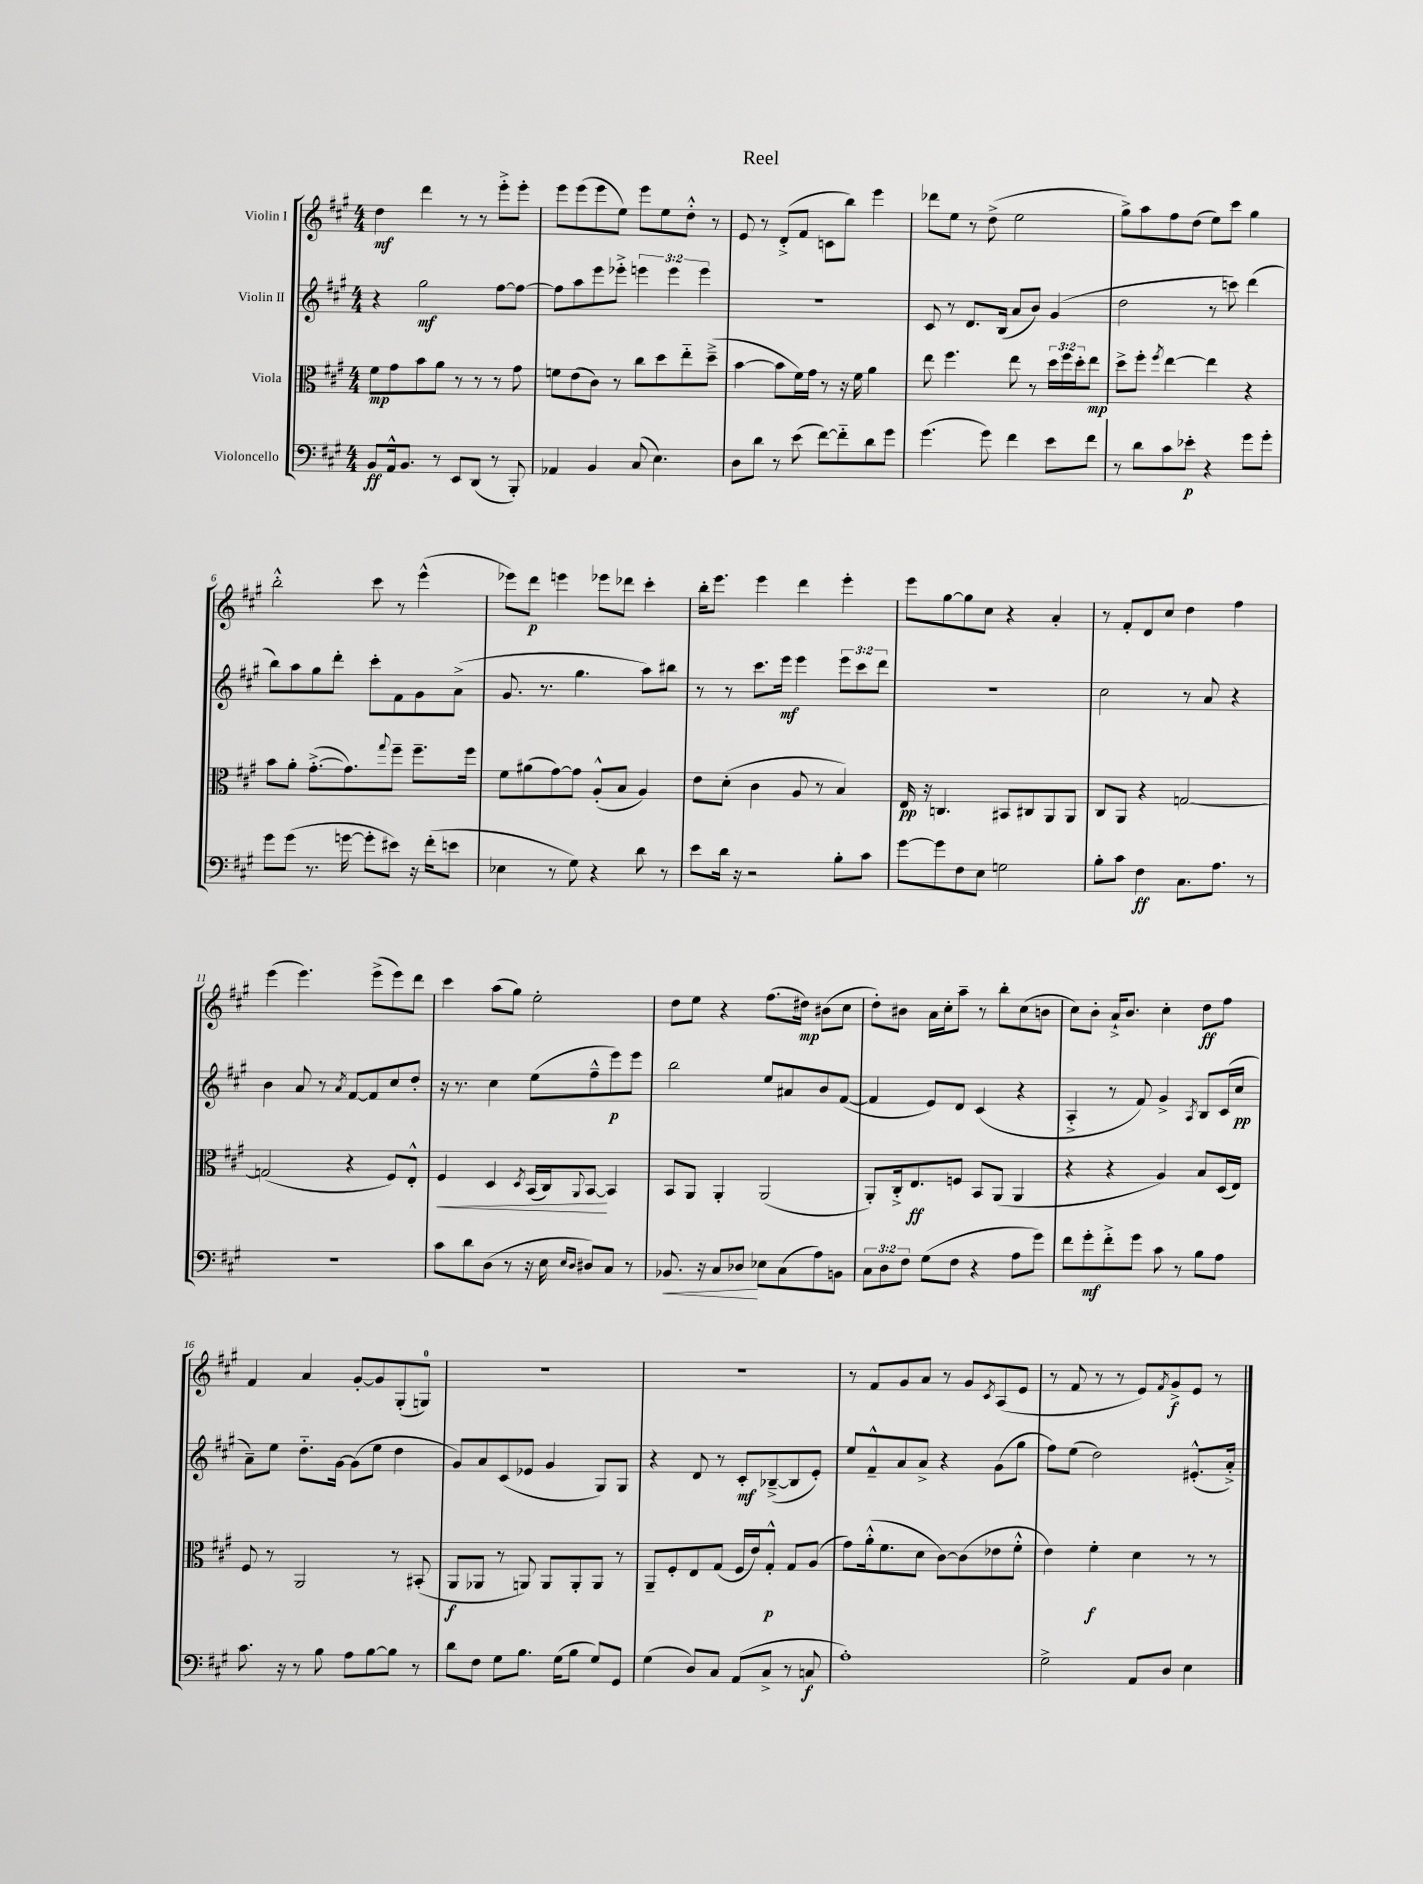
\header { title = "Reel" }
<<
\new StaffGroup <<
\new Staff = "s0" \with { instrumentName = "Violin I" } {
    \clef treble \key a \major \numericTimeSignature \time 4/4
    d''4\mf d'''4 r8 r8 e'''8-.-> e'''8-. |
    e'''8 e'''8( e'''8 e''8) e'''8 e''8 d''8-.-^ r8 |
    e'8 r8 d'8-.->( fis'8 c'8 b''8) e'''4 |
    des'''8 e''8 r8 d''8->( e''2 |
    gis''8->) a''8 fis''8 d''8( e''8) cis'''8 gis''4 |
    b''2-.-^ cis'''8 r8 e'''4-^( |
    ees'''8) d'''8\p e'''4 ees'''8 des'''8 cis'''4-. |
    b''16-. e'''8. e'''4 d'''4 e'''4-. |
    e'''8 gis''8~ gis''8 cis''8 r4 a'4-. |
    r8 fis'8-. d'8 cis''8 d''4 fis''4 |
    e'''4( e'''4.) e'''8->( e'''8) d'''8 |
    cis'''4 a''8( gis''8) e''2-. |
    d''8 e''8 r4 fis''8.( dis''16\mp) bis'8( cis''8 |
    d''8-.) bis'8 a'16 cis''16-. a''8-- r8 b''8-. cis''8( b'8 |
    cis''8) b'8-. a'16-!-> b'8. cis''4-. d''8\ff fis''8 |
    fis'4 a'4 gis'8~-. gis'8 gis8-.( g8-0) |
    r1 |
    r1 |
    r8 fis'8 gis'8 a'8 r8 gis'8 \acciaccatura { cis'8 } a8( e'8 |
    r8 fis'8 r8 r8 e'8) \acciaccatura { fis'8 } gis'8->\f e'8 r8 \bar "|." |
}
\new Staff = "s1" \with { instrumentName = "Violin II" } {
    \clef treble \key a \major \numericTimeSignature \time 4/4 \override Staff.TupletNumber.text = #tuplet-number::calc-fraction-text
    r4 gis''2\mf fis''8~ fis''8~ |
    fis''8 a''8 e'''8 ees'''8-.-> \tuplet 3/2 { e'''4 e'''4 e'''4 } |
    R1 |
    cis'8 r8 d'8. b16( a'8 b'8) gis'4( |
    d''2 r8 c'''8) d'''4( |
    b''8) a''8 gis''8 d'''8-. cis'''8-. fis'8 gis'8 a'8->( |
    gis'8. r8. gis''4. a''8) bis''8 |
    r8 r8 cis'''8. e'''16\mf e'''4 \tuplet 3/2 { e'''8 cis'''8 d'''8 } |
    R1 |
    cis''2 r8 a'8 r4 |
    b'4 a'8 r8 \acciaccatura { a'8 } fis'8~ fis'8 cis''8 d''8-. |
    r16 r8. cis''4 e''8( fis''8---^ e'''8\p) e'''8 |
    b''2 e''8 ais'8 b'8 fis'8~( |
    fis'4 e'8) d'8 cis'4( r4 |
    a4-.-> r8 fis'8) gis'4-> \acciaccatura { a8 } b8 cis'16( cis''16\pp |
    a'8--) e''8 d''8.-_ gis'16~ gis'8( e''8 d''4 |
    gis'8) a'8 cis'8( ees'8 gis'4 gis8) gis8 |
    r4 d'8 r8 cis'8-.\mf bes8~--->( bes8 e'8-.) |
    e''8 fis'8---^ a'8 a'8-> r4 gis'8( gis''8 |
    fis''8) e''8( d''2) eis'8.-.-^( a'16-.->) \bar "|." |
}
\new Staff = "s2" \with { instrumentName = "Viola" } {
    \clef alto \key a \major \numericTimeSignature \time 4/4 \override Staff.TupletNumber.text = #tuplet-number::calc-fraction-text
    fis'8\mp gis'8 b'8 a'8 r8 r8 r8 gis'8 |
    f'8 e'8( cis'8) r8 cis''8 d''8 e''8-_ d''8--->( |
    b'4~ b'8 fis'16) gis'16 r8 r16 fis'16 a'4 |
    e''8 fis''4. e''8 r8 \tuplet 3/2 { d''16 fis''16 d''16-. } e''8\mp |
    d''8-> fis''8-. \acciaccatura { fis''8 } e''4~ e''4 r4 |
    b'8 a'8-. gis'8.~-.->( gis'8.) \appoggiatura { gis''8 } fis''8-- fis''8.-- fis''16 |
    fis'8 ais'8( gis'8~) gis'8 a8-.-^( b8 a4) |
    e'8 d'8-.( cis'4 a8 r8 b4) |
    e16\pp r16 c4. bis,8 cis8 a,8 a,8 |
    cis8 a,8 r4 g2~ |
    g2( r4 fis8) e8-.-^ |
    fis4\< d4 \acciaccatura { d8 } b,16( cis16) \appoggiatura { a,8 } b,8~\! b,4 |
    b,8 a,8 a,4-. a,2( |
    a,8-.) cis16-.-> e8.\ff f8 b,8 a,8( a,4 |
    r4 r4 a4) b8 d16( e16) |
    fis8 r8 a,2 r8 bis,8-.( |
    a,8\f aes,8 r8 a,8) a,8 a,8-. a,8 r8 |
    a,8-- fis8-. e8 gis8( fis16 e'16) gis8-.-^\p gis8 a8( |
    gis'8) a'16-.-^( fis'8. d'8 cis'8~) cis'8( ees'8 fis'8-.-^ |
    e'4) fis'4-.\f d'4 r8 r8 \bar "|." |
}
\new Staff = "s3" \with { instrumentName = "Violoncello" } {
    \clef bass \key a \major \numericTimeSignature \time 4/4 \override Staff.TupletNumber.text = #tuplet-number::calc-fraction-text
    b,8\ff a,16-^ b,8. r8 e,8 d,8( r8 b,,8-.) |
    aes,4 b,4 cis8( e4.) |
    d8 d'8 r8 e'8( fis'8~) fis'8-_ d'8 gis'8 |
    gis'4.( gis'8) fis'4 e'8 fis'8 |
    r8 d'8 cis'8 ees'8-.\p r4 gis'8 gis'8-. |
    gis'8 gis'8( r8. g'16~ g'8-. eis'8) r16 fis'16-.( e'8 |
    ees4 r8 gis8) r4 d'8 r8 |
    e'8 d'16 r16 r2 b8-. cis'8 |
    gis'8~ gis'8 fis8 e8 g2 |
    b8-. cis'8 fis4\ff cis8. a8. r8 |
    r1 |
    cis'8 d'8 d8( r8 r16 e16 \grace { e16 d16 } dis8) cis8 r8 |
    bes,8.\< r16 cis8 des8\! ees8 cis8( a8) b,8 |
    \tuplet 3/2 { cis8 d8 fis8 } gis8( fis8 r4 a8 gis'8) |
    fis'8 gis'8-.\mf fis'8-.-> gis'8 cis'8 r8 b8 a8 |
    cis'8. r16 r8 b8 a8 b8~ b8 r8 |
    d'8 fis8 gis8 b8. gis16( b8 gis8) gis,8 |
    gis4( d8) cis8 a,8( cis8-> r8 c8\f |
    a1-.) |
    gis2-> a,8 d8 e4 \bar "|." |
}
>>
>>
